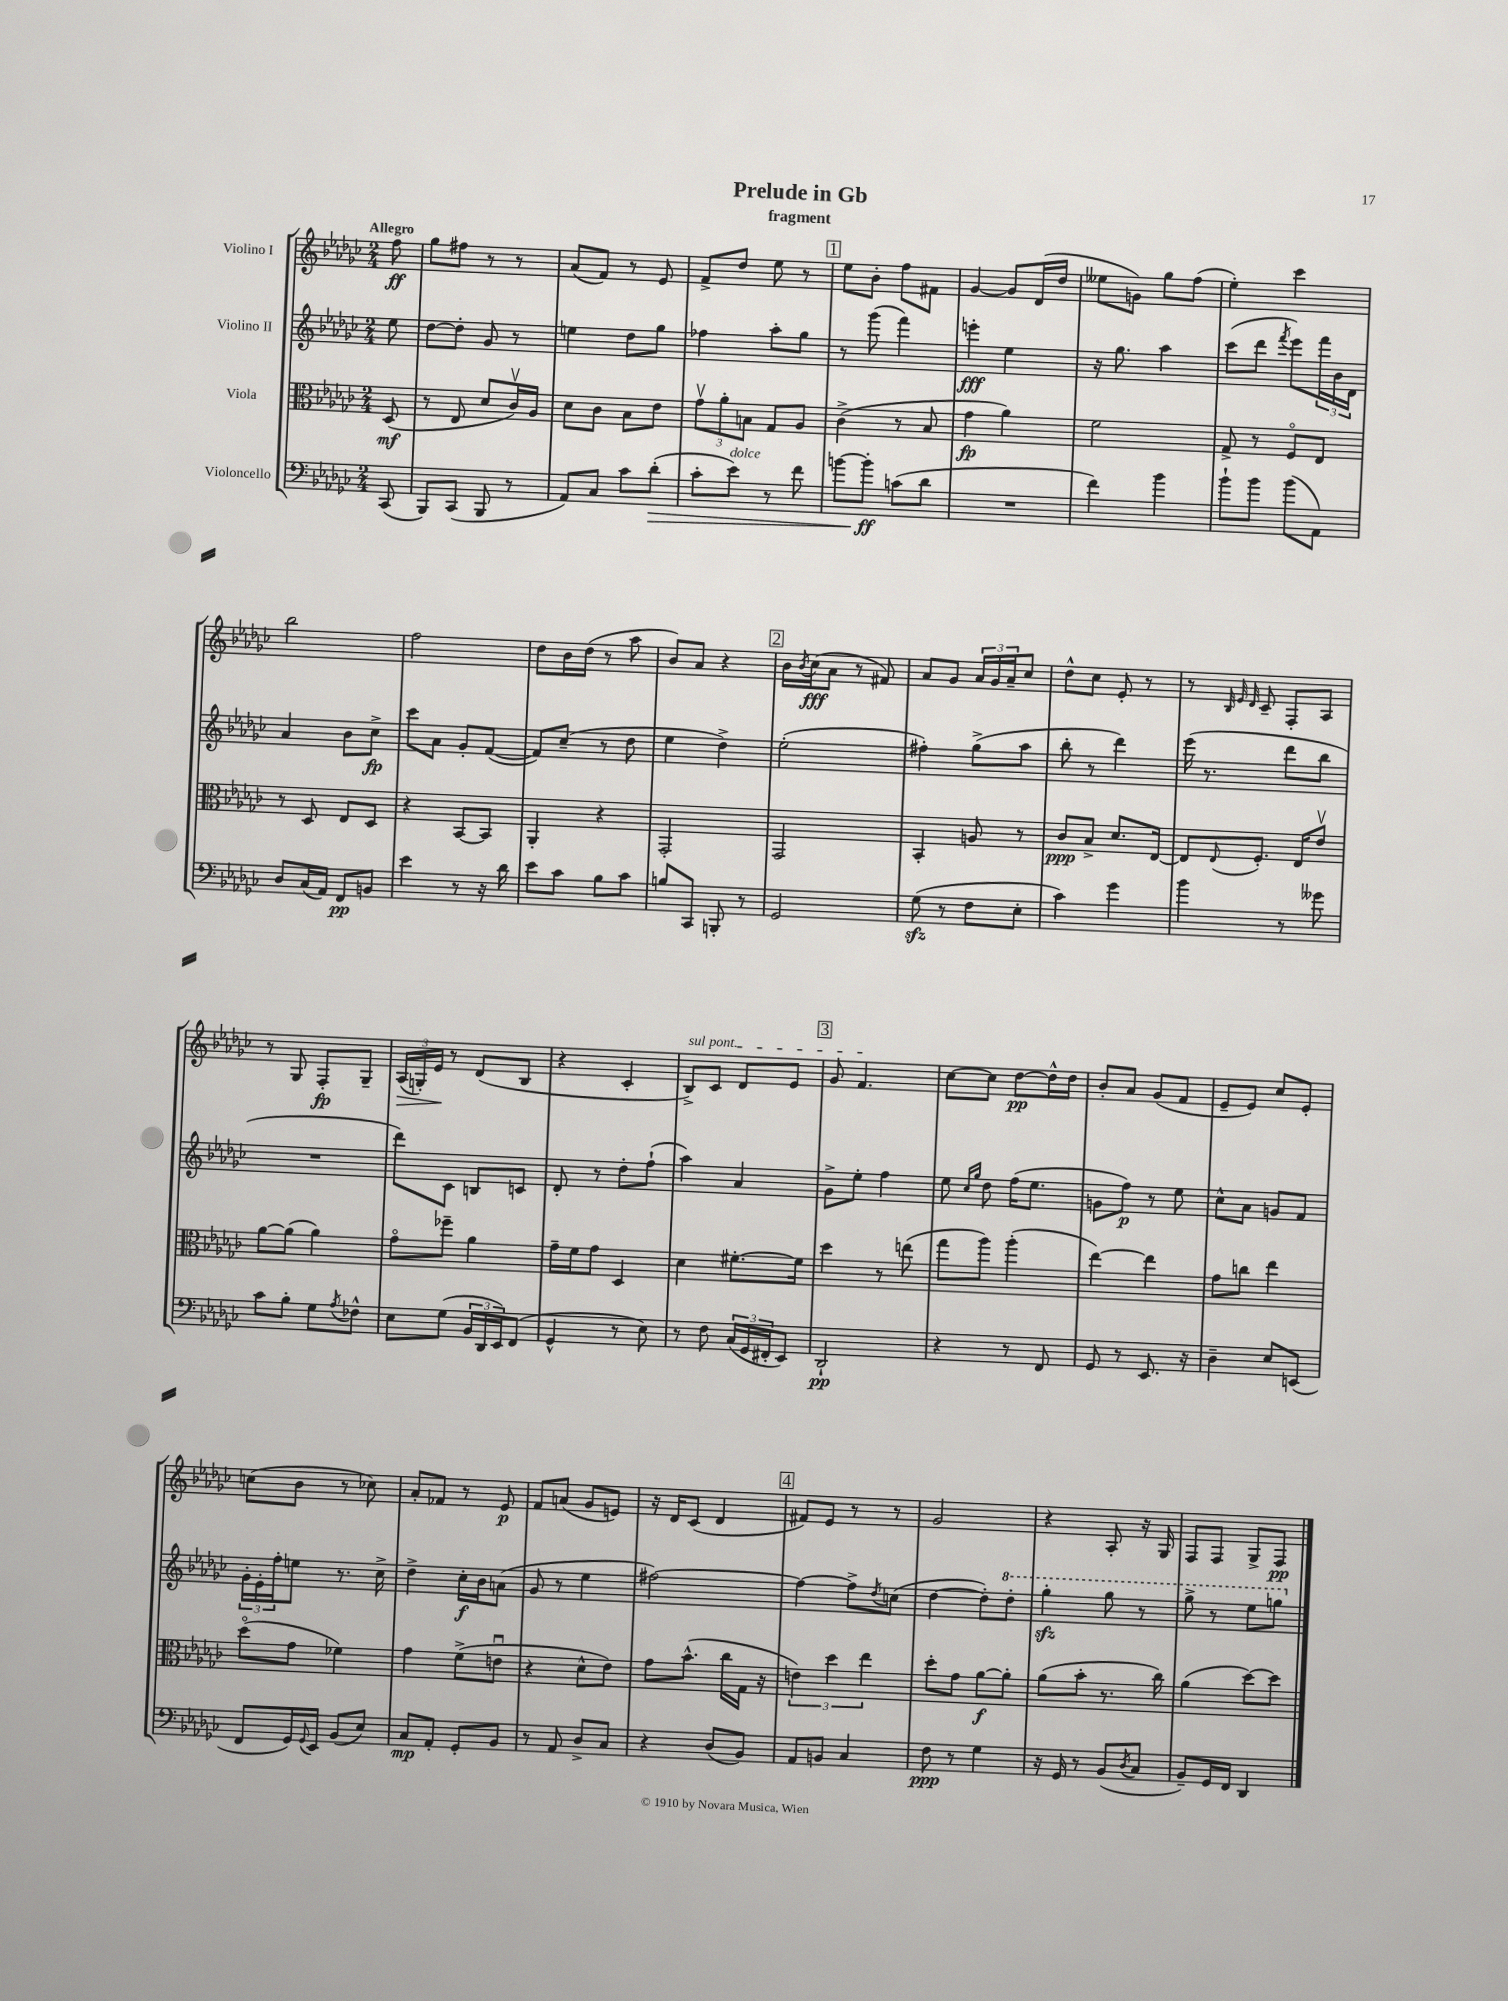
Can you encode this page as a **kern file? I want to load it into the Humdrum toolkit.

**kern	**kern	**kern	**kern
*staff4	*staff3	*staff2	*staff1
*clefF4	*clefC3	*clefG2	*clefG2
*k[b-e-a-d-g-c-]	*k[b-e-a-d-g-c-]	*k[b-e-a-d-g-c-]	*k[b-e-a-d-g-c-]
*M2/4	*M2/4	*M2/4	*M2/4
(8CC-/	(8D-/	8ee-\	8ff\
=	=	=	=
8BBB-/L)	8r	[8dd-\L	8gg-\L
(8CC-/J	8E-/	8dd-'\]J	8ff#\J
8BBB-/	8d-/L	8g-/	8r
8r	16c-v/L)	8r	8r
.	16A-/JJ	.	.
=	=	=	=
8AA-/L)	8d-\L	4ee\	(8a-/L
8C-/J	8c-\J	.	8f/J)
8c-\L	8B-\L	8dd-\L	8r
(8d-'\J	8e-\J	8gg-\J	8e-/
=	=	=	=
8c-'\L	12g-v\L	4ff-\	8f^/L
.	12a-'\	.	.
8e-\J)	.	.	8dd-/J
.	12B\J	.	.
8r	8G-/L	8aa-'\L	8ee-\
8f\	8A-/J	8gg-\J	8r
=	=	=	=
[8b\L	(4c-^\	8r	8ee-\L
8b'\]J	.	(8ggg-\	8b-'\J
(8c\L	8r	4fff\)	8ff\L
8d-\J	8B-/	.	8f#\J
=	=	=	=
2r	4g-\	4eee'\	[4g-/
.	4a-\)	4ee-\	8g-/]L
.	.	.	(16d-/L
.	.	.	16dd-/JJ
=	=	=	=
4f\)	2f\	16r	8ee--\L
.	.	8.gg-\	.
.	.	.	8g\J)
4b-\	.	4aa-\	8gg-\L
.	.	.	(8ff\J
=	=	=	=
8b-`\L	8G-^/	(8ccc-\L	4ee-'\)
8b-\J	8r	8ddd-\J	.
.	.	8qfff/	.
(8b-\L	8Fo/L	8eee-\L)	4ccc-\
8AA-\J)	8E-/J	24fff\L	.
.	.	24b-\	.
.	.	24d-\JJ	.
=	=	=	=
8D-/L	8r	4a-/	2bb-\
(16C-/L	8D-/	.	.
16AA-/JJ)	.	.	.
8FF/L	8E-/L	8b-\L	.
8BB/J	8D-/J	8cc-^\J	.
=	=	=	=
4e-\	4r	8ccc-\L	2ff\
.	.	8a-\J	.
8r	[8BB-/L	8g-'/L	.
16r	8BB-/]J	([8f/J	.
16d-\	.	.	.
=	=	=	=
8e-\L	4AA-'/	8f/]L)	8dd-\L
8c-\J	.	(8cc-~/J	16b-\L
.	.	.	(16dd-\JJ
8B-\L	4r	8r	8r
8c-\J	.	8dd-\	8aa-\
=	=	=	=
8B/L	2GG-'/	4ee-\	8b-/L)
8CC-/J	.	.	8a-/J
8BBB'/	.	4dd-^\)	4r
8r	.	.	.
=	=	=	=
2GG-/	2GG-/	(2ee-'\	16b-\LL
.	.	.	8qb-/
.	.	.	(16cc-\J
.	.	.	8a-\J
.	.	.	8r
.	.	.	8f#/)
=	=	=	=
(8G-\	4BB-'/	4ff#'\)	8a-/L
8r	.	.	8g-/J
8F\L	8A/	(8gg-^\L	24a-/LL
.	.	.	24g-/
.	.	.	24a-~/J
8E-'\J	8r	8aa-\J	8cc-/J
=	=	=	=
4c-\)	8c-/L	8bb-'\	8dd-^^\L
.	8B-^/J	8r	8cc-\J
4g-\	8.d-/L	4ddd-\)	8e-'/
.	.	.	8r
.	[16E-/Jk	.	.
=	=	=	=
4b-\	8E-/]L	(16eee-\	8r
.	.	8.r	.
.	.	.	32qqB-/
.	.	.	32qqe-/
.	8qqE-/	.	32qqd-/
.	8.F'/J	.	8c-~/
8r	.	8ddd-\L	8F'/L
.	16E-/LK	.	.
8g--\	8e-v/J	8bb-\J	8A-/J
=	=	=	=
8c-\L	[8a-\L	2r	8r
8B-'\J	(8a-\]J	.	8G-/
8G-\L	4a-\)	.	8F'/L
8qA-/	.	.	.
8F-^^\J	.	.	8G-~/J
=	=	=	=
8E-\L	8g-o\L	8ddd-\L)	(24A-/LL
.	.	.	24G'/)
.	.	.	24e-/JJ
(8G-\J	8ff-~\J	8c-\J	8r
24BB-/LL	4a-\	8B/L	(8d-/L
24DD-/	.	.	.
24EE-/J)	.	.	.
(8FF/J	.	8c/J	8B-/J
=	=	=	=
4GG-^^/	16g-~\LL	8d-'/	4r
.	16f\J	.	.
.	8g-\J	8r	.
8r	4D-/	8dd-'\L	4c-'/
8E-\)	.	(8ff`\J	.
=	=	=	=
8r	4d-\	4aa-\)	8B-^/L)
8F\	.	.	8c-/J
(24C-/LL	[8.f#'\L	4a-/	8d-/L
24GG-/	.	.	.
24FF#'/J	.	.	.
8EE-/J)	.	.	8e-/J
.	16f#\]Jk	.	.
=	=	=	=
2DD-`/	4dd-\	8g-^\L	8g-/
.	.	8ee-'\J	4.f/
.	8r	4ff\	.
.	(8ee\	.	.
=	=	=	=
4r	8gg-\L	8ee-\	[8cc-\L
.	.	16qqcc-/LL	.
.	.	16qqgg-/JJ	.
.	8aa-\J)	8dd-\	8cc-\]J
8r	(4aa-'\	(16ff\LK	[8dd-\L
.	.	8.ee-\J	.
8FF/	.	.	16dd-^^\]L
.	.	.	16dd-\JJ
=	=	=	=
8GG-/	[4ee-\)	8g\L	8b-'/L
8r	.	8ff\J)	8a-/J
8.EE-/	4ee-\]	8r	(8g-/L
.	.	8ee-\	8f/J
16r	.	.	.
=	=	=	=
4D-~\	8g-\L	8cc-^^\L	8e-~/L
.	8cc\J	8a-\J	8e-/J)
8E-/L	4ee-\	8g/L	8cc-/L
(8EE/J	.	8f/J	8e-'/J
=	=	=	=
8FF/L	(8dd-o\L	24g-'\LL	(8cc\L
.	.	24e-'\	.
.	.	24ff'\J	.
16GG-/L)	8g-\J	8ee\J	8b-\J
8qqGG-/	.	.	.
16EE-/JJ	.	.	.
(8BB-/L	4f-\)	8.r	8r
8E-/J)	.	.	8cc-\)
.	.	16cc-^\	.
=	=	=	=
8C-/L	4g-\	4dd-^\	8a-'/L
8AA-'/J	.	.	8f-/J
8GG-'/L	(8f^\L	16cc-'\LL	8r
.	.	16b-\J	.
8BB-/J	8eu\J	(8a\J	8e-/
=	=	=	=
8r	4r	8g-/	8f/L
8AA-/	.	8r	(8a/J
8D-^/L	8d-^^\L	4ee-\	8g-/L
8C-/J	8e-\J)	.	8e/J)
=	=	=	=
4r	8g-\L	[2ff#\)	16r
.	.	.	16d-/LK
.	(8.b-^^\J	.	(8c-/J
(8D-/L	.	.	4d-/
.	16cc-\LL	.	.
8BB-/J)	16G-\JJ	.	.
.	16r	.	.
=	=	=	=
8AA-/L	6e\)	4ff#\_	8f#/L)
8BB/J	.	.	8e-/J
.	6dd-\	.	.
4C-/	.	8ff#^\]L	8r
.	6ee-\	.	.
.	.	8qdd-/	.
.	.	(8cc\J	8r
=	=	=	=
8F\	8dd-'\L	[4dd-\	2g-/
8r	8g-\J	.	.
4G-\	[8a-\L	8dd-'\]L)	.
.	8a-'\]J	8ddd-'\J	.
=	=	=	=
16r	(8a-\L	4ggg-'\	4r
16GG-/	.	.	.
8r	8b-'\J	.	.
(8BB-/L	8.r	8ggg-\	8A-'/
8qD-/	.	.	.
8C-/J	.	8r	16r
.	16cc-\)	.	16G-/
=	=	=	=
8BB-~/L)	(4a-\	8ggg-^\	8F/L
16GG-/L	.	8r	8F/J
16FF/JJ	.	.	.
4DD-/	[8dd-\L)	8eee-\L	8G-^/L
.	8dd-\]J	8ggg\J	8F/J
==	==	==	==
*-	*-	*-	*-
